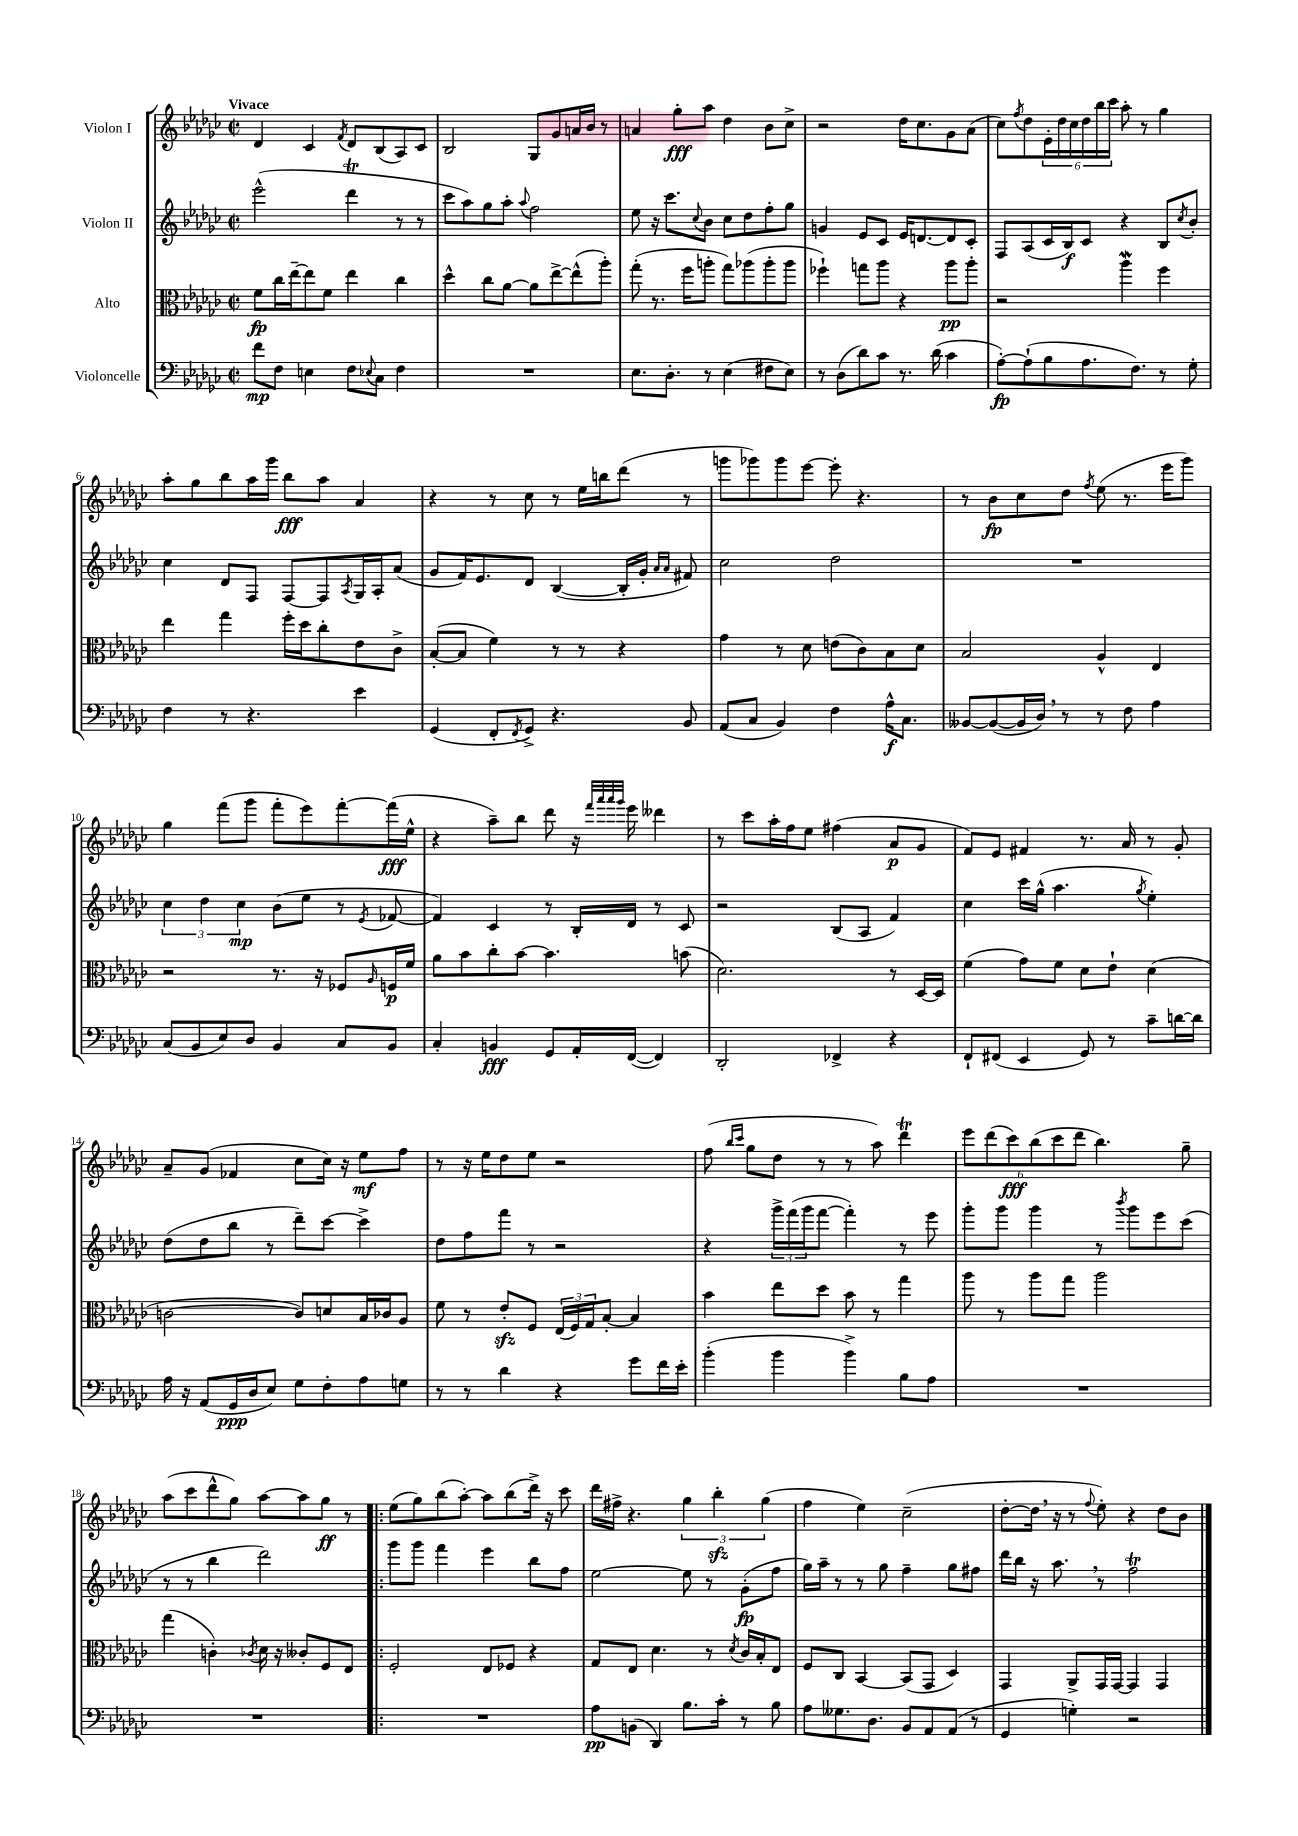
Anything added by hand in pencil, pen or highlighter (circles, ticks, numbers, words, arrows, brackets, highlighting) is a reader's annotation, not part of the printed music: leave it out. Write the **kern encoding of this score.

**kern	**dynam	**kern	**dynam	**kern	**dynam	**kern	**dynam
*part4	*part4	*part3	*part3	*part2	*part2	*part1	*part1
*staff4	*staff4	*staff3	*staff3	*staff2	*staff2	*staff1	*staff1
*I"Violoncelle	*	*I"Alto	*	*I"Violon II	*	*I"Violon I	*
*clefF4	*	*clefC3	*	*clefG2	*	*clefG2	*
*k[b-e-a-d-g-c-]	*	*k[b-e-a-d-g-c-]	*	*k[b-e-a-d-g-c-]	*	*k[b-e-a-d-g-c-]	*
*M2/2	*	*M2/2	*	*M2/2	*	*M2/2	*
*met(c|)	*	*met(c|)	*	*met(c|)	*	*met(c|)	*
=1	=1	=1	=1	=1	=1	=1	=1
!	!	!	!	!	!	!LO:TX:a:B:t=Vivace	!
8f\L	mp	8f\L	fp	(2eee-^^\	.	4d-/	.
8F\J	.	16cc-\L	.	.	.	.	.
.	.	[16ee-~\J	.	.	.	.	.
4En\	.	8ee-\]	.	.	.	4c-/	.
.	.	8f\J	.	.	.	.	.
.	.	.	.	.	.	8qf/	.
8F\L	.	4ee-\	.	4ddd-T\	.	8d-/L	.
8qqE-X/	.	.	.	.	.	.	.
8C-\J	.	.	.	.	.	(8B-/	.
4F\	.	4cc-\	.	8r	.	8A-/)	.
.	.	.	.	8r	.	8c-/J	.
=2	=2	=2	=2	=2	=2	=2	=2
1r	.	4dd-^^\	.	8ccc-\L	.	2B-/	.
.	.	.	.	8aa-\)	.	.	.
.	.	8cc-\L	.	8gg-\	.	.	.
.	.	[8a-\J	.	8aa-'\J	.	.	.
.	.	.	.	8qqaa-/	.	.	.
.	.	8a-\L]	.	2ff\	.	8G-/L	.
.	.	[8ee-^\	.	.	.	8g-/	.
.	.	(8ee-^^\]	.	.	.	16an/L	.
.	.	.	.	.	.	16b-/JJ	.
.	.	8aa-'\J)	.	.	.	8r	.
=3	=3	=3	=3	=3	=3	=3	=3
8.E-\L	.	(8gg-'\	.	8ee-\	.	4an/	.
.	.	8.r	.	16r	.	.	.
8.D-'\J	.	.	.	8.ccc-\L	.	.	.
.	.	.	.	.	.	8gg-'\L	fff
.	.	16ff\KL	.	.	.	.	.
.	.	.	.	8qqcc-/	.	.	.
8r	.	8aan'\J	.	8b-\J	.	8aa-\J	.
(4E-\	.	8gg-\L)	.	8cc-\L	.	4dd-\	.
.	.	(8aa-X\	.	8dd-\	.	.	.
8F#X\L	.	8aa-'\	.	8ff'\	.	8b-\L	.
8E-\J)	.	8aa-\J	.	8gg-\J	.	8cc-^\J	.
=4	=4	=4	=4	=4	=4	=4	=4
8r	.	4ff-X`\)	.	4gn/	.	2r	.
(8D-\L	.	.	.	.	.	.	.
8d-\)	.	8ggn\L	.	8e-/L	.	.	.
8c-\J	.	8aa-\J	.	8c-/J	.	.	.
8.r	.	4r	.	16e-/KL	.	16dd-\KL	.
.	.	.	.	[8.dn/	.	8.cc-\	.
(16d-\	.	.	.	.	.	.	.
4c-\	.	8aa-\L	pp	8d/]	.	8g-\	.
.	.	8aa-'\J	.	8c-'/J	.	(8a-\J	.
=5	=5	=5	=5	=5	=5	=5	=5
[8A-'\L)	fp	2r	.	8F/L	.	8cc-\L)	.
.	.	.	.	.	.	8qff/	.
(8A-`\]	.	.	.	(8A-/	.	8dd-\	.
8B-\	.	.	.	16c-/L	.	24e-'\L	.
.	.	.	.	.	.	24dd-\	.
.	.	.	.	16B-/J)	f	.	.
.	.	.	.	.	.	24cc-\	.
8.A-\	.	.	.	8c-/J	.	24dd-\	.
.	.	.	.	.	.	24bb-\	.
.	.	.	.	.	.	24ccc-\JJ	.
.	.	4aa-W\	.	4r	.	8aa-'\	.
8.F\J)	.	.	.	.	.	.	.
.	.	.	.	.	.	8r	.
8r	.	4ff\	.	8B-/L	.	4gg-\	.
.	.	.	.	8qcc-/	.	.	.
8G-'\	.	.	.	8b-'/J	.	.	.
!!LO:LB:g=z
=6	=6	=6	=6	=6	=6	=6	=6
4F\	.	4ee-\	.	4cc-\	.	8aa-'\L	.
.	.	.	.	.	.	8gg-\	.
8r	.	4gg-\	.	8d-/L	.	8bb-\	.
4.r	.	.	.	8F/J	.	16aa-\L	.
.	.	.	.	.	.	16ggg-\JJ	.
.	.	16ff'\LL	.	[8F/L	.	8bb-\L	fff
.	.	16dd-\J	.	.	.	.	.
.	.	8cc-'\	.	8F/]	.	8aa-\J	.
.	.	.	.	8qA-/	.	.	.
4e-\	.	8e-\	.	16G-/L	.	4a-/	.
.	.	.	.	16A-'/J	.	.	.
.	.	8c-^\J	.	(8a-/J	.	.	.
=7	=7	=7	=7	=7	=7	=7	=7
(4GG-/	.	([8B-'/L	.	8g-/L	.	4r	.
.	.	8B-/J]	.	16f/K)	.	.	.
.	.	.	.	8.e-/	.	.	.
8FF'/L	.	4f\)	.	.	.	8r	.
8qFF/	.	.	.	.	.	.	.
8GG-^/J)	.	.	.	8d-/J	.	8cc-\	.
4.r	.	8r	.	([4B-/	.	8r	.
.	.	8r	.	.	.	16ee-\LL	.
.	.	.	.	.	.	16bbn\J	.
.	.	4r	.	16B-'/LL]	.	(8ddd-\J	.
.	.	.	.	16g-'/JJ	.	.	.
.	.	.	.	16qqa-/LL	.	.	.
.	.	.	.	16qqa-/JJ	.	.	.
8BB-/	.	.	.	8f#X/)	.	8r	.
=8	=8	=8	=8	=8	=8	=8	=8
(8AA-/L	.	4g-\	.	2cc-\	.	8gggn\L	.
8C-/J	.	.	.	.	.	8ggg-X\)	.
4BB-/)	.	8r	.	.	.	8ggg-\	.
.	.	8d-\	.	.	.	[8eee-\J	.
4F\	.	(8en\L	.	2dd-\	.	8eee-'\]	.
.	.	8c-\)	.	.	.	4.r	.
16A-^^\KL	f	8B-\	.	.	.	.	.
8.C-\J	.	.	.	.	.	.	.
.	.	8d-\J	.	.	.	.	.
=9	=9	=9	=9	=9	=9	=9	=9
[8BB--X/L	.	2B-/	.	1r	.	8r	.
(8BB--/_	.	.	.	.	.	8b-\L	fp
16BB--/L]	.	.	.	.	.	8cc-\	.
16D-,/JJ)	.	.	.	.	.	.	.
8r	.	.	.	.	.	8dd-\J	.
.	.	.	.	.	.	8qff/	.
8r	.	4A-^^/	.	.	.	(8ee-\	.
8F\	.	.	.	.	.	8.r	.
4A-\	.	4E-/	.	.	.	.	.
.	.	.	.	.	.	16eee-\KL	.
.	.	.	.	.	.	8ggg-\J)	.
!!LO:LB:g=z
=10	=10	=10	=10	=10	=10	=10	=10
(8C-/L	.	2r	.	6cc-\	.	4gg-\	.
8BB-/	.	.	.	.	.	.	.
.	.	.	.	6dd-\	.	.	.
8E-/)	.	.	.	.	.	(8fff\L	.
.	.	.	.	6cc-\	mp	.	.
8D-/J	.	.	.	.	.	8ggg-\J	.
4BB-/	.	8.r	.	(8b-\L	.	8fff'\L	.
.	.	.	.	8ee-\J	.	8eee-\)	.
.	.	16r	.	.	.	.	.
8C-/L	.	8F-X/L	.	8r	.	[8fff'\	.
.	.	16qqA-/	.	8qe-/	.	.	.
8BB-/J	.	16Fn/L	p	[8f-X/	.	(16fff\L]	fff
.	.	16f/JJ	.	.	.	16ee-^^\JJ	.
=11	=11	=11	=11	=11	=11	=11	=11
4C-'/	.	8a-\L	.	4f-/])	.	4r	.
.	.	8b-\	.	.	.	.	.
4BBn/	fff	8cc-'\	.	4c-/	.	8aa-~\L)	.
.	.	[8b-\J	.	.	.	8bb-\J	.
8GG-/L	.	4.b-\]	.	8r	.	8ddd-\	.
16AA-'/L	.	.	.	16B-'/LL	.	16r	.
.	.	.	.	.	.	32qqfff/LLL	.
.	.	.	.	.	.	32qqaaa-/	.
.	.	.	.	.	.	32qqaaa-/	.
.	.	.	.	.	.	32qqggg-/JJJ	.
([16FF/JJ	.	.	.	16d-/JJ	.	16eee-\	.
4FF/])	.	.	.	8r	.	4ddd--X\	.
.	.	(8bn\	.	8c-/	.	.	.
=12	=12	=12	=12	=12	=12	=12	=12
2DD-'/	.	2.d-\)	.	2r	.	8r	.
.	.	.	.	.	.	8ccc-\L	.
.	.	.	.	.	.	16aa-'\L	.
.	.	.	.	.	.	16ff\J	.
.	.	.	.	.	.	8ee-\J	.
4FF-X^/	.	.	.	(8B-/L	.	(4ff#X\	.
.	.	.	.	8A-/J	.	.	.
4r	.	8r	.	4f/)	.	8a-/L	p
.	.	[16D-/LL	.	.	.	8g-/J	.
.	.	16D-/JJ]	.	.	.	.	.
=13	=13	=13	=13	=13	=13	=13	=13
8FF`/L	.	(4f\	.	4cc-\	.	8f/L)	.
(8FF#X/J	.	.	.	.	.	8e-/J	.
4EE-/	.	8g-\L)	.	16ccc-\LL	.	4f#X/	.
.	.	.	.	(16gg-^^\JJ	.	.	.
.	.	8f\J	.	4.aa-\	.	.	.
8GG-/)	.	8d-\L	.	.	.	8.r	.
8r	.	8e-`\J	.	.	.	.	.
.	.	.	.	.	.	16a-/	.
.	.	.	.	8qgg-/	.	.	.
8c-~\L	.	(4d-\	.	4ee-'\)	.	8r	.
[16dn\L	.	.	.	.	.	8g-'/	.
16d\JJ]	.	.	.	.	.	.	.
!!LO:LB:g=z
=14	=14	=14	=14	=14	=14	=14	=14
16A-\	.	[2cn\	.	(8dd-\L	.	8a-~/L	.
16r	.	.	.	.	.	.	.
(8AA-/L	.	.	.	8dd-\	.	(8g-/J	.
16GG-/L	ppp	.	.	8bb-\J	.	4f-X/	.
16D-/J	.	.	.	.	.	.	.
8E-/J)	.	.	.	8r	.	.	.
8G-\L	.	8c/L])	.	8ddd-~\L)	.	8cc-\L	.
8F'\	.	8dn/	.	[8ccc-\J	.	16cc-\Jk)	.
.	.	.	.	.	.	16r	.
8A-\	.	16B-/L	.	4ccc-^\]	.	8ee-\L	mf
.	.	16c-X/J	.	.	.	.	.
8Gn\J	.	8A-/J	.	.	.	8ff\J	.
=15	=15	=15	=15	=15	=15	=15	=15
8r	.	8f\	.	8dd-\L	.	8r	.
8r	.	8r	.	8ff\	.	16r	.
.	.	.	.	.	.	16ee-\KL	.
4d-\	.	8e-zz'/L	.	8fff\J	.	8dd-\	.
.	.	8F/J	.	8r	.	8ee-\J	.
4r	.	(24E-/LL	.	2r	.	2r	.
.	.	24F/)	.	.	.	.	.
.	.	24G-/J	.	.	.	.	.
.	.	[8B-'/J	.	.	.	.	.
8g-\L	.	4B-/]	.	.	.	.	.
16f\L	.	.	.	.	.	.	.
16e-'\JJ	.	.	.	.	.	.	.
=16	=16	=16	=16	=16	=16	=16	=16
(4b-'\	.	4b-\	.	4r	.	(8ff\	.
.	.	.	.	.	.	16qqbb-/LL	.
.	.	.	.	.	.	16qqccc-/JJ	.
.	.	.	.	.	.	8gg-\L	.
4b-\	.	8ee-\L	.	24ggg-^\LL	.	8dd-\J	.
.	.	.	.	(24fff\	.	.	.
.	.	.	.	24ggg-\J	.	.	.
.	.	8dd-\J	.	[8fff\J	.	8r	.
4b-^\)	.	8b-\	.	4fff'\])	.	8r	.
.	.	8r	.	.	.	8aa-\)	.
8B-\L	.	4gg-\	.	8r	.	4ddd-T\	.
8A-\J	.	.	.	8eee-\	.	.	.
=17	=17	=17	=17	=17	=17	=17	=17
1r	.	8aa-\	.	8ggg-'\L	.	12eee-\L	.
.	.	.	.	.	.	(12ddd-\	.
.	.	8r	.	8ggg-\J	.	.	.
.	.	.	.	.	.	12ccc-\)	fff
.	.	8aa-\L	.	4ggg-\	.	(12bb-\	.
.	.	.	.	.	.	12ccc-\	.
.	.	8gg-\J	.	.	.	.	.
.	.	.	.	.	.	12ddd-\J	.
.	.	2aa-\	.	8r	.	4.bb-\)	.
.	.	.	.	8qbbb-/	.	.	.
.	.	.	.	8ggg-\L	.	.	.
.	.	.	.	8eee-\	.	.	.
.	.	.	.	(8ccc-\J	.	8gg-~\	.
!!LO:LB:g=z
=18	=18	=18	=18	=18	=18	=18	=18
1r	.	(4gg-\	.	8r	.	(8aa-\L	.
.	.	.	.	8r	.	8ccc-\	.
.	.	4cn'\)	.	4bb-\	.	8ddd-^^\	.
.	.	.	.	.	.	8gg-\J)	.
.	.	8qc-X/	.	.	.	.	.
.	.	16d-\	.	2ddd-\)	.	[8aa-\L	.
.	.	16r	.	.	.	.	.
.	.	8c--X'/L	.	.	.	8aa-\]	.
.	.	8F/	.	.	.	8gg-\J	ff
.	.	8E-/J	.	.	.	8r	.
=19!|:	=19!|:	=19!|:	=19!|:	=19!|:	=19!|:	=19!|:	=19!|:
1r	.	2F'/	.	8ggg-\L	.	(8ee-\L	.
.	.	.	.	8ggg-\J	.	8gg-\)	.
.	.	.	.	4fff\	.	(8bb-\	.
.	.	.	.	.	.	[8aa-'\J)	.
.	.	8E-/L	.	4eee-\	.	8aa-\L]	.
.	.	8F-X/J	.	.	.	(8bb-\	.
.	.	4r	.	8bb-\L	.	16ddd-^\Jk)	.
.	.	.	.	.	.	16r	.
.	.	.	.	8ff\J	.	8ccc-\	.
=20	=20	=20	=20	=20	=20	=20	=20
8A-\L	pp	8G-/L	.	[2ee-\	.	16ddd-\LL	.
.	.	.	.	.	.	16ff#X^\JJ	.
(8BBn\J	.	8E-/J	.	.	.	4.r	.
4DD-/)	.	4.d-\	.	.	.	.	.
8.B-\L	.	.	.	8ee-\]	.	6gg-\	.
.	.	8r	.	8r	.	.	.
.	.	.	.	.	.	6bb-zz'\	.
16c-'\Jk	.	.	.	.	.	.	.
.	.	8qd-/	.	.	.	.	.
8r	.	16c-/LL	.	(8g-'\L	fp	.	.
.	.	16B-'/J	.	.	.	.	.
.	.	.	.	.	.	(6gg-\	.
8B-\	.	8E-/J	.	8ff\J	.	.	.
=21	=21	=21	=21	=21	=21	=21	=21
8A-\L	.	8F/L	.	16gg-\LL)	.	4ff\	.
.	.	.	.	16aa-~\JJ	.	.	.
8.G--X\	.	8C-/J	.	8r	.	.	.
.	.	[4BB-/	.	8r	.	4ee-\)	.
8.D-\J	.	.	.	.	.	.	.
.	.	.	.	8gg-\	.	.	.
8BB-/L	.	(8BB-/L]	.	4ff~\	.	(2cc-~\	.
8AA-/	.	8GG-/J	.	.	.	.	.
(8AA-/J	.	4D-/)	.	8gg-\L	.	.	.
8r	.	.	.	8ff#X\J	.	.	.
=22	=22	=22	=22	=22	=22	=22	=22
4GG-/	.	4GG-/	.	16ddd-\LL	.	[8dd-'\L	.
.	.	.	.	16bb-\JJ	.	.	.
.	.	.	.	16r	.	16dd-,\Jk]	.
.	.	.	.	8.aa-,\	.	16r	.
4Gn'\)	.	8AA-^/L	.	.	.	8r	.
.	.	.	.	.	.	8qqff/	.
.	.	16GG-/L	.	8r	.	8ee-'\)	.
.	.	[16GG-/JJ	.	.	.	.	.
2r	.	4GG-/]	.	2fft\	.	4r	.
.	.	4GG-/	.	.	.	8dd-\L	.
.	.	.	.	.	.	8b-\J	.
==	==	==	==	==	==	==	==
*-	*-	*-	*-	*-	*-	*-	*-
